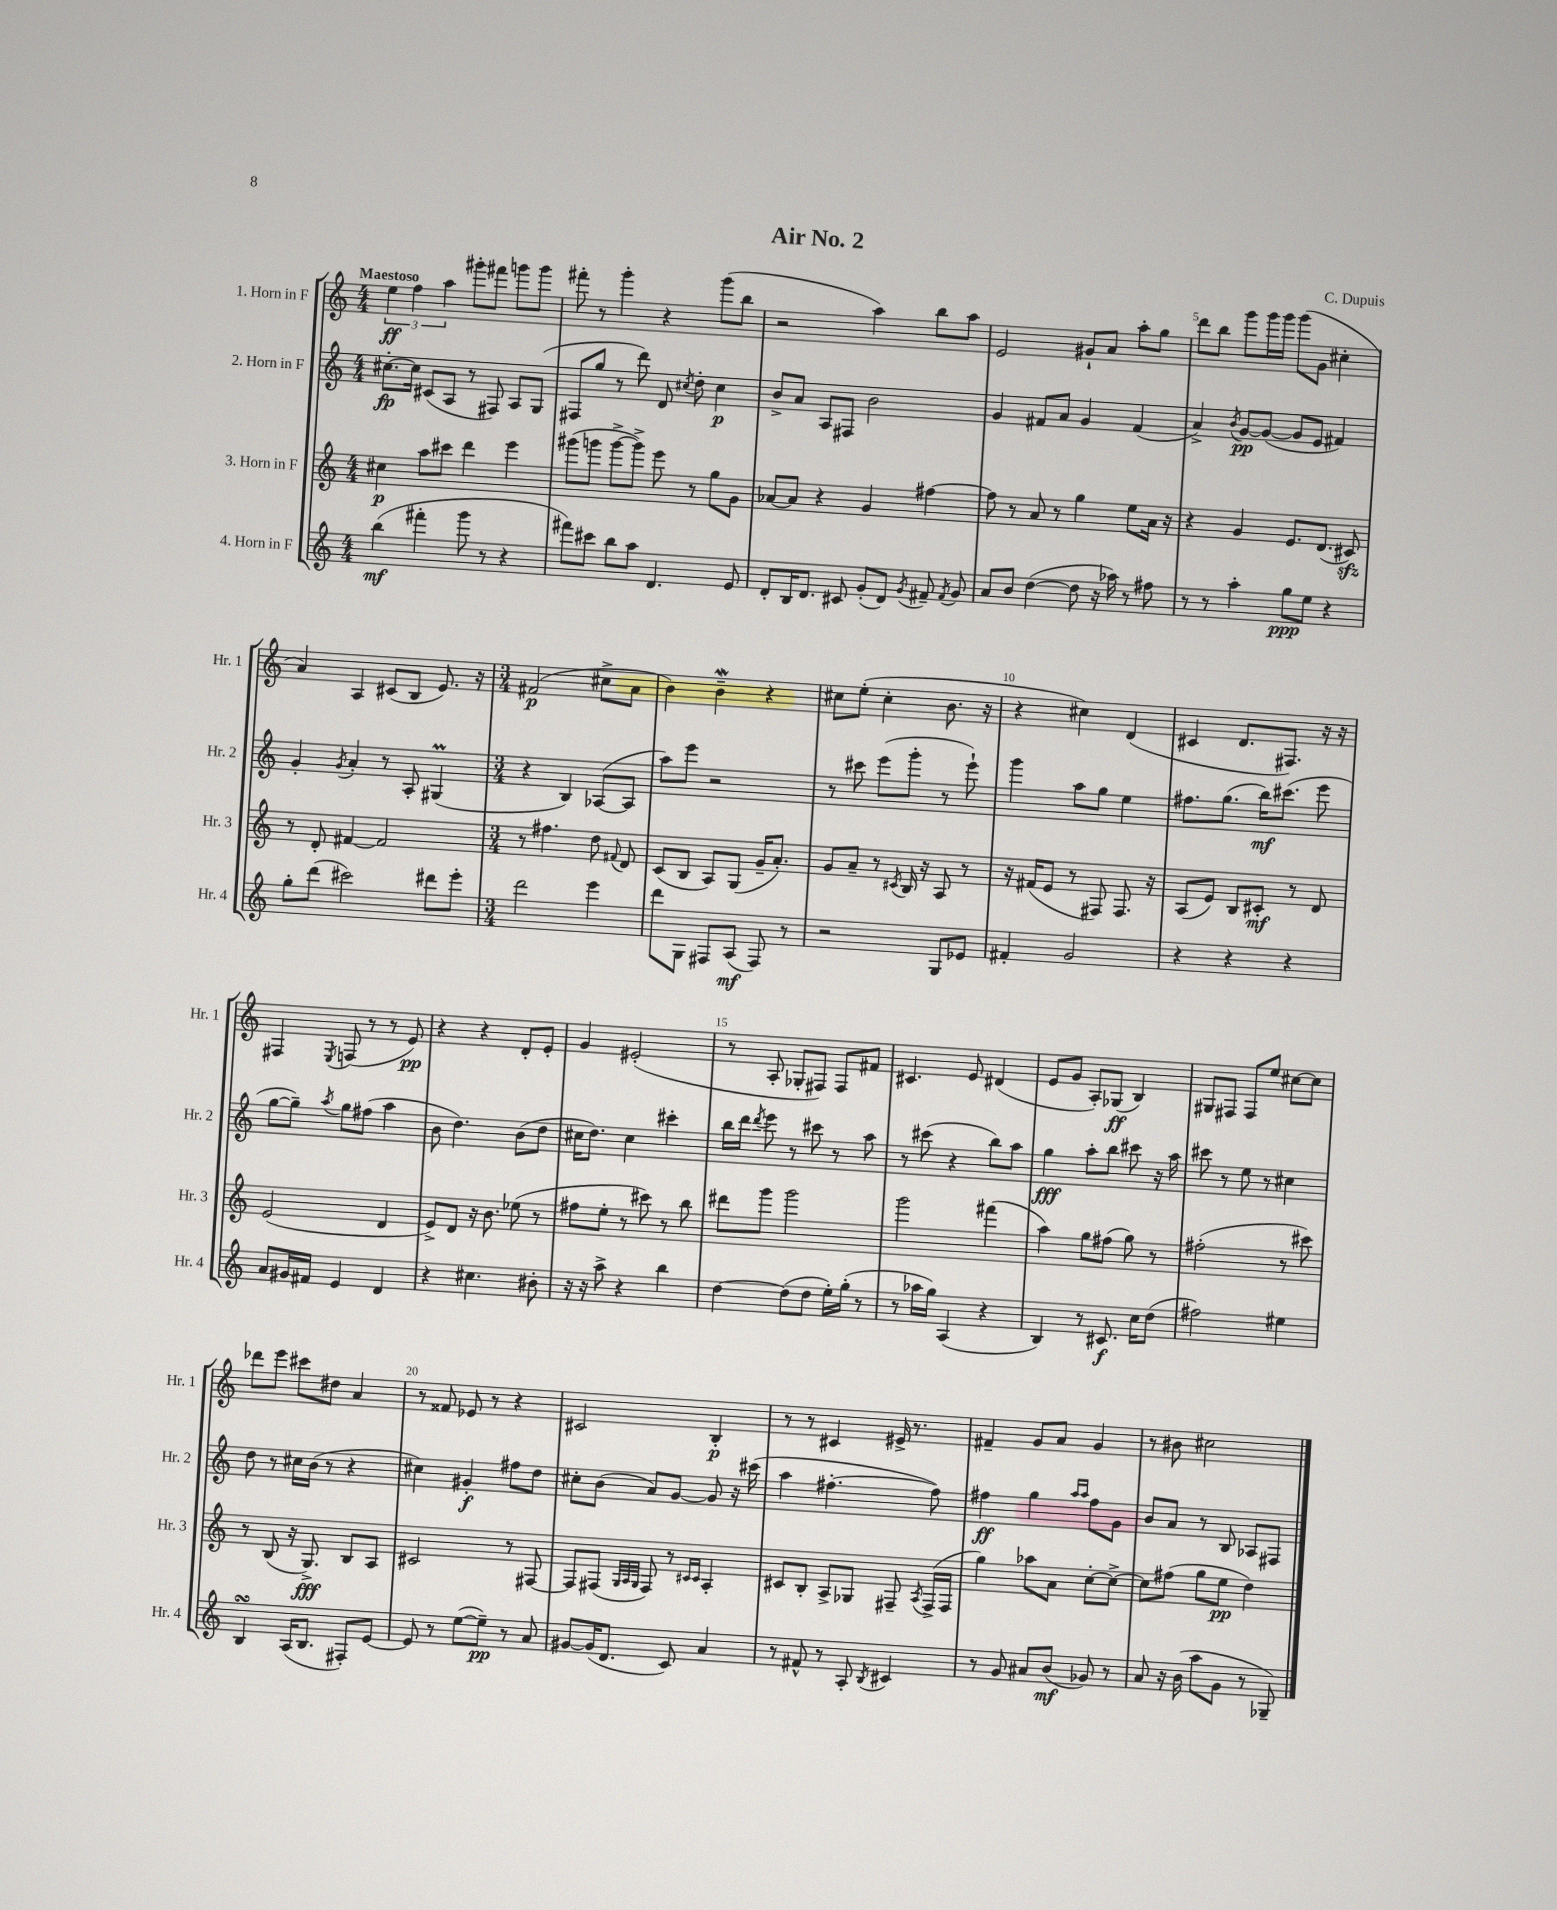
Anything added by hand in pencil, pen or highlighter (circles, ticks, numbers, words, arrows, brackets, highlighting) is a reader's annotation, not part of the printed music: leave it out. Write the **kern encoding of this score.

**kern	**dynam	**kern	**dynam	**kern	**dynam	**kern	**dynam
*part4	*part4	*part3	*part3	*part2	*part2	*part1	*part1
*staff4	*staff4	*staff3	*staff3	*staff2	*staff2	*staff1	*staff1
*I"4. Horn in F	*	*I"3. Horn in F	*	*I"2. Horn in F	*	*I"1. Horn in F	*
*I'Hr. 4	*	*I'Hr. 3	*	*I'Hr. 2	*	*I'Hr. 1	*
*clefG2	*	*clefG2	*	*clefG2	*	*clefG2	*
*k[]	*	*k[]	*	*k[]	*	*k[]	*
*M4/4	*	*M4/4	*	*M4/4	*	*M4/4	*
=1	=1	=1	=1	=1	=1	=1	=1
!	!	!	!	!	!	!LO:TX:a:B:t=Maestoso	!
(4bb\	mf	4cc#X\	p	[8.cc#X'\L	fp	6ee\	ff
.	.	.	.	.	.	6ff\	.
.	.	.	.	16cc#\Jk]	.	.	.
4fff#X'\	.	8aa\L	.	(8c#X/L	.	.	.
.	.	.	.	.	.	6aa\	.
.	.	8ccc#X\J	.	8A/J	.	.	.
8ggg\	.	4ddd\	.	8r	.	8ggg#X'\L	.
8r	.	.	.	8F#X/)	.	8fff#X\J	.
4r	.	4eee\	.	8A/L	.	8gggn\L	.
.	.	.	.	(8G/J	.	8ggg\J	.
=2	=2	=2	=2	=2	=2	=2	=2
8fff#X\L)	.	(8ggg#X\L	.	8F#X/L	.	8fff#X'\	.
8ccc#X\J	.	8gggn\J	.	8gg/J	.	8r	.
8bb\L	.	[8ggg^\L	.	8r	.	4ggg'\	.
8aa\J	.	8ggg^\J])	.	8ddd\)	.	.	.
4.d/	.	8eee\	.	8d/	.	4r	.
.	.	.	.	8qcc#X/	.	.	.
.	.	8r	.	8dd'\	.	.	.
.	.	8gg\L	.	4cc#\	p	(8ggg\L	.
8e/	.	8g\J	.	.	.	8bb\J	.
=3	=3	=3	=3	=3	=3	=3	=3
8d'/L	.	[8a-X/L	.	8b^/L	.	2r	.
16B/K	.	8a-/J]	.	8a/J	.	.	.
8.d/J	.	.	.	.	.	.	.
.	.	4r	.	8A/L	.	.	.
8c#X/	.	.	.	8F#X/J	.	.	.
(8g'/L	.	4g/	.	2b\	.	4aa\)	.
8d/J)	.	.	.	.	.	.	.
8qg/	.	.	.	.	.	.	.
8f#X~/	.	[4ff#X\	.	.	.	8bb\L	.
8qf#/	.	.	.	.	.	.	.
8g/	.	.	.	.	.	8aa\J	.
=4	=4	=4	=4	=4	=4	=4	=4
8a/L	.	8ff#\]	.	4g/	.	2e/	.
8b/J	.	8r	.	.	.	.	.
([4dd\	.	8a/	.	8f#X/L	.	.	.
.	.	8r	.	8a/J	.	.	.
8dd\]	.	4gg\	.	4g/	.	8g#X`/L	.
16r	.	.	.	.	.	8a/J	.
16aa-X\)	.	.	.	.	.	.	.
8r	.	8ee\L	.	(4f#/	.	8aa'\L	.
8ff#X\	.	16a\Jk	.	.	.	8gg\J	.
.	.	16r	.	.	.	.	.
=5	=5	=5	=5	=5	=5	=5	=5
8r	.	4r	.	4a^/)	.	8ddd\L	.
8r	.	.	.	.	.	8bb\J	.
.	.	.	.	8qb/	.	.	.
4aa'\	.	4g/	.	[8g/L	pp	8ggg\L	.
.	.	.	.	(8g/J_	.	16ggg\L	.
.	.	.	.	.	.	16ggg\JJ	.
8gg\L	ppp	8.e/L	.	8g/L]	.	(8ggg\L	.
8ee\J	.	.	.	8e/J	.	8g\J	.
.	.	(8.d/J	.	.	.	.	.
4r	.	.	.	4f#X/)	.	4cc#X'\	.
.	.	8c#Xzz/)	.	.	.	.	.
!!LO:LB:g=z
=6	=6	=6	=6	=6	=6	=6	=6
8gg'\L	.	8r	.	4g'/	.	4a/)	.
(8ddd\J	.	8d'/	.	.	.	.	.
.	.	.	.	8qg/	.	.	.
2ccc#X\)	.	[4f#X/	.	4a'/	.	4A/	.
.	.	2f#/]	.	8r	.	(8c#X/L	.
.	.	.	.	8A'/	.	8B/J	.
8ddd#X\L	.	.	.	(4G#Xm/	.	8.e/)	.
8eee'\J	.	.	.	.	.	.	.
.	.	.	.	.	.	16r	.
=7	=7	=7	=7	=7	=7	=7	=7
*M3/4	*	*M3/4	*	*M3/4	*	*M3/4	*
2ddd\	.	8r	.	4r	.	(2f#X/	p
.	.	4.ff#X\	.	.	.	.	.
.	.	.	.	4B/)	.	.	.
4eee\	.	8dd\	.	([8A-X/L	.	8cc#X^\L	.
.	.	8qqf#X/	.	.	.	.	.
.	.	8d/	.	8A-/J]	.	8a\J	.
=8	=8	=8	=8	=8	=8	=8	=8
8ddd\L	.	(8c/L	.	8aa\L)	.	4b\)	.
8G\J	.	8B/J	.	8eee\J	.	.	.
8F#X/L	.	8A/L)	.	2r	.	4bW~\	.
(8A/J	mf	(8G/J	.	.	.	.	.
8F#/)	.	16g~/KL	.	.	.	4r	.
.	.	8.a'/J)	.	.	.	.	.
8r	.	.	.	.	.	.	.
=9	=9	=9	=9	=9	=9	=9	=9
2r	.	8g/L	.	8r	.	8cc#X\L	.
.	.	8a~/J	.	8ccc#X\	.	(8ee'\J	.
.	.	8r	.	(8eee\L	.	4cc#'\	.
.	.	8qc#X/	.	.	.	.	.
.	.	16B/	.	8ggg'\J	.	.	.
.	.	16r	.	.	.	.	.
8G/L	.	8A/	.	8r	.	8.b\	.
8e-X/J	.	8r	.	8eee`\)	.	.	.
.	.	.	.	.	.	16r	.
=10	=10	=10	=10	=10	=10	=10	=10
4f#X'/	.	16r	.	4ggg\	.	4r	.
.	.	(16f#X/KL	.	.	.	.	.
.	.	8e/J	.	.	.	.	.
2g/	.	8r	.	8aa\L	.	4cc#X\)	.
.	.	8F#X/)	.	8gg\J	.	.	.
.	.	8.F#/	.	4ee\	.	(4d/	.
.	.	16r	.	.	.	.	.
=11	=11	=11	=11	=11	=11	=11	=11
4r	.	(8A/L	.	8.ff#X\L	.	4c#X/	.
.	.	8e/J)	.	.	.	.	.
.	.	.	.	(8.gg\J	.	.	.
4r	.	8B/L	.	.	.	8.d/L	.
.	.	8c#X'/J	mf	16bb\KL)	mf	.	.
.	.	.	.	(8.ccc#X\J	.	8.F#X/J)	.
4r	.	8r	.	.	.	.	.
.	.	8d/	.	8eee\	.	16r	.
.	.	.	.	.	.	16r	.
!!LO:LB:g=z
=12	=12	=12	=12	=12	=12	=12	=12
8a/L	.	(2e/	.	[8gg\L	.	4F#X/	.
16g#X/L	.	.	.	8gg~\J])	.	.	.
16f#X/JJ	.	.	.	.	.	.	.
.	.	.	.	8qaa/	.	8qE/	.
4e/	.	.	.	8gg\L	.	(8Fn/	.
.	.	.	.	(8ff#X\J	.	8r	.
4d/	.	4d/	.	4aa\	.	8r	.
.	.	.	.	.	.	8e/)	pp
=13	=13	=13	=13	=13	=13	=13	=13
4r	.	8e^/L)	.	8b\	.	4r	.
.	.	8d/J	.	4.dd\)	.	.	.
4.cc#X\	.	16r	.	.	.	4r	.
.	.	8.b\	.	.	.	.	.
.	.	(8ee-X\	.	(8b\L	.	8d'/L	.
8b#X'\	.	8r	.	8dd\J	.	8e'/J	.
=14	=14	=14	=14	=14	=14	=14	=14
16r	.	8ff#X\L	.	16cc#X\KL	.	4g/	.
16r	.	.	.	8.dd\J)	.	.	.
8aa^\	.	8ee'\J	.	.	.	.	.
4r	.	8r	.	4cc#\	.	(2e#X'/	.
.	.	8ccc#X\)	.	.	.	.	.
4bb\	.	8r	.	4ccc#X'\	.	.	.
.	.	8bb\	.	.	.	.	.
=15	=15	=15	=15	=15	=15	=15	=15
[4dd\	.	8ddd#X\L	.	16bb\LL	.	8r	.
.	.	.	.	16ddd\JJ	.	.	.
.	.	.	.	8qddd/	.	.	.
.	.	8ggg\J	.	8eee\	.	8A'/	.
(8dd\L]	.	2ggg\	.	8r	.	8G-X'/L	.
8dd\J	.	.	.	8ccc#X\	.	8F#X/J)	.
16ee'\LL)	.	.	.	8r	.	8F#/L	.
(16gg'\JJ	.	.	.	.	.	.	.
8r	.	.	.	8aa\	.	8f#X/J	.
=16	=16	=16	=16	=16	=16	=16	=16
8r	.	2ggg\	.	8r	.	4.c#X/	.
16aa-X\LL	.	.	.	(8ccc#X\	.	.	.
16gg\JJ)	.	.	.	.	.	.	.
(4A/	.	.	.	4r	.	.	.
.	.	.	.	.	.	8e/	.
4r	.	(4fff#X\	.	8bb\L)	.	(4d#X/	.
.	.	.	.	8aa\J	.	.	.
=17	=17	=17	=17	=17	=17	=17	=17
4B/)	.	4aa\)	.	4gg\	fff	8e/L	.
.	.	.	.	.	.	8g/J	.
8r	.	8gg\L	.	8aa'\L	.	8A'/L)	.
8.c#X/	f	(8ff#X\J	.	8bb\J	.	(8G-X/J	ff
.	.	8gg\)	.	8ccc#X\	.	4B/)	.
16cc\KL	.	.	.	.	.	.	.
(8dd\J	.	8r	.	16r	.	.	.
.	.	.	.	16aa\	.	.	.
=18	=18	=18	=18	=18	=18	=18	=18
2ff#X\)	.	(2ff#X'\	.	8ccc#X\	.	8G#X/L	.
.	.	.	.	8r	.	8F#X/J	.
.	.	.	.	8ee\	.	8F#/L	.
.	.	.	.	8r	.	8ee/J	.
4ee#X\	.	8r	.	4cc#X\	.	[8cc#X\L	.
.	.	8ccc#X\)	.	.	.	8cc#\J]	.
!!LO:LB:g=z
=19	=19	=19	=19	=19	=19	=19	=19
4BsSsS/	.	8r	.	8dd\	.	8ddd-X\L	.
.	.	(8B/	.	8r	.	8eee\J	.
(16A/KL	.	16r	.	16cc#X\LL	.	8ccc#X\L	.
8.B/J	.	8.G^/)	fff	(16b\JJ	.	.	.
.	.	.	.	8r	.	8dd#X\J	.
8F#X'/L)	.	8B/L	.	4r	.	4a/	.
[8e/J	.	8A/J	.	.	.	.	.
=20	=20	=20	=20	=20	=20	=20	=20
8e/]	.	2c#X/	.	4cc#X\)	.	8r	.
8r	.	.	.	.	.	8f##X/	.
([8ee\L	.	.	.	4g#X'/	f	8e-X/	.
8ee~\J])	pp	.	.	.	.	8r	.
8r	.	8r	.	8ff#X\L	.	4r	.
8a/	.	[8F#X/	.	8dd\J	.	.	.
=21	=21	=21	=21	=21	=21	=21	=21
[8g#X/L	.	8F#/L]	.	8cc#X'\L	.	2c#X/	.
(16g#/K]	.	(8F#X/J	.	(8b\J	.	.	.
8.d/J	.	.	.	.	.	.	.
.	.	32qqG/LLL	.	.	.	.	.
.	.	32qqA/	.	.	.	.	.
.	.	32qqG/JJJ	.	.	.	.	.
.	.	8F#/)	.	8a/L)	.	.	.
8c/)	.	8r	.	[8g/J	.	.	.
.	.	16qqc#X/LL	.	.	.	.	.
.	.	16qqc#/JJ	.	.	.	.	.
4a/	.	4A'/	.	8g/]	.	4B'/	p
.	.	.	.	16r	.	.	.
.	.	.	.	(16ccc#X\	.	.	.
=22	=22	=22	=22	=22	=22	=22	=22
8r	.	8c#X/L	.	4aa\	.	8r	.
8f#X^^/	.	8B'/J	.	.	.	8r	.
8r	.	8A^/L	.	[4.ff#X'\	.	4c#X/	.
8A'/	.	8G-X/J	.	.	.	.	.
8qB/	.	.	.	.	.	.	.
4c#X/	.	8F#X~/	.	.	.	16e#X^/	.
.	.	.	.	.	.	8.r	.
.	.	8qA/	.	.	.	.	.
.	.	(16F#^/LL	.	8ff#\])	.	.	.
.	.	16F#/JJ	.	.	.	.	.
=23	=23	=23	=23	=23	=23	=23	=23
8r	.	4gg\)	.	4ff#X\	ff	4f#X~/	.
8g/	.	.	.	.	.	.	.
8a#X/L	.	8aa-X\L	.	4gg\	.	8g/L	.
(8b/J	mf	8a\J	.	.	.	8a/J	.
.	.	.	.	16qqaa/LL	.	.	.
.	.	.	.	16qqaa/JJ	.	.	.
8g-X/)	.	[8cc'\L	.	8ff#\L	.	4g/	.
8r	.	8cc^\J_	.	8g\J	.	.	.
=24	=24	=24	=24	=24	=24	=24	=24
8a/	.	8cc\L]	.	8b/L	.	8r	.
16r	.	(8ff#X\J	.	8a/J	.	8b#X\	.
(16b\	.	.	.	.	.	.	.
8aa\L	.	8gg\L	.	8r	.	2cc#X\	.
8g\J	.	8ee\J	pp	8B/	.	.	.
8r	.	4dd\)	.	8A-X/L	.	.	.
8G-X~/)	.	.	.	8F#X/J	.	.	.
==	==	==	==	==	==	==	==
*-	*-	*-	*-	*-	*-	*-	*-
